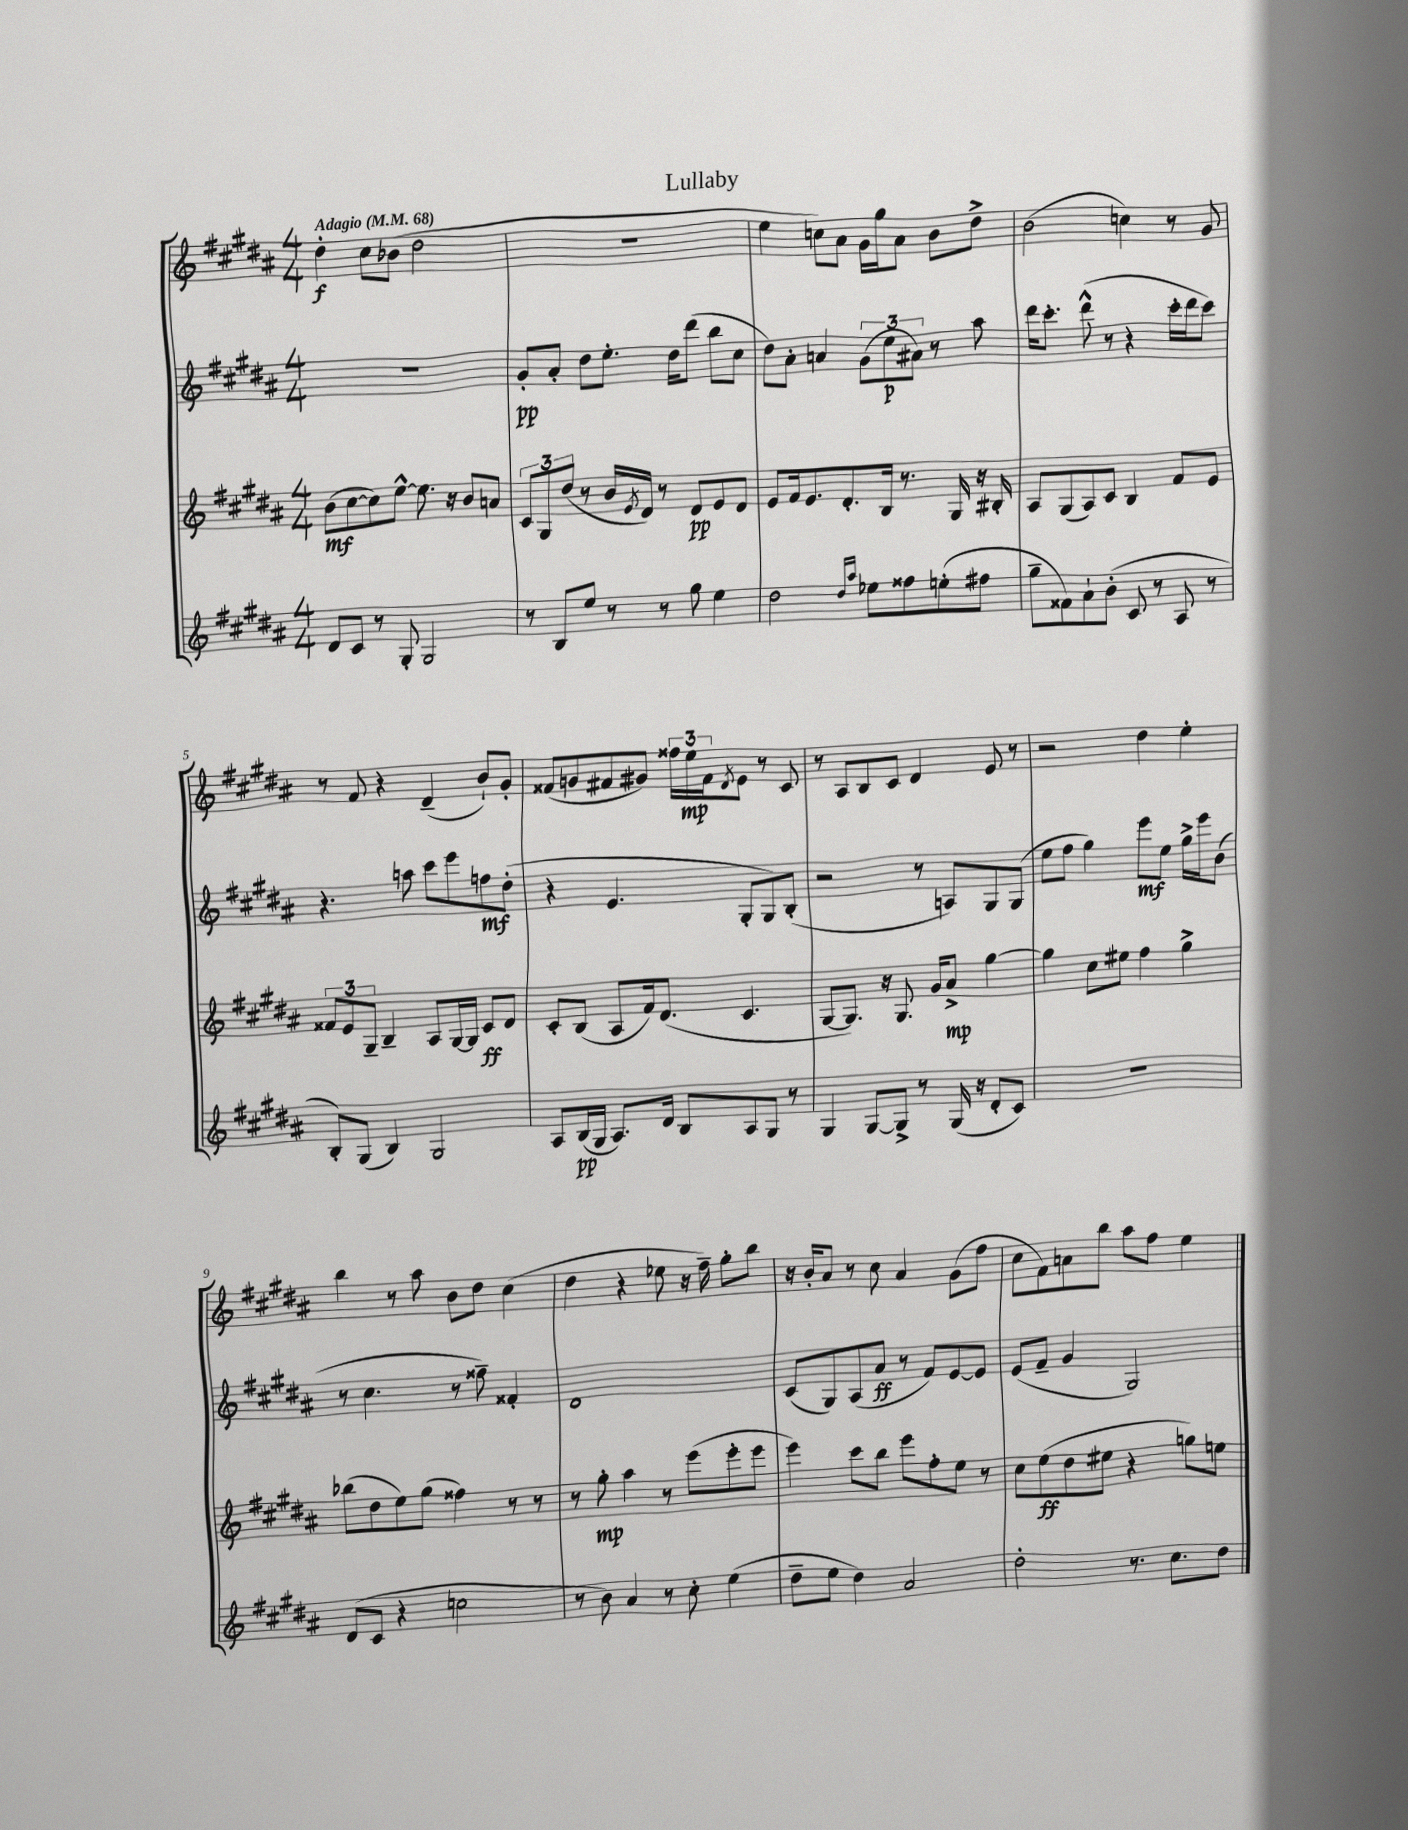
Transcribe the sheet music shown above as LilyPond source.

\header { title = "Lullaby" }
<<
\new StaffGroup <<
\new Staff = "s0" {
    \clef treble \key b \major \numericTimeSignature \time 4/4 \tempo "Adagio" 4 = 68
    dis''4-.\f cis''8 bes'8( dis''2 |
    r1 |
    e''4 c''8) ais'8 gis'16 gis''16 ais'8 b'8 dis''8-> |
    b'2( c''4) r8 gis'8 |
    r8 fis'8 r4 dis'4--( b'8-!) gis'8-. |
    fisis'8( g'8 fis'8 gis'8) \tuplet 3/2 { fisis''16 e''16\mp fis'16 } \acciaccatura { dis'8 } e'8 r8 cis'8 |
    r8 ais8 b8 cis'8 dis'4 e'8 r8 |
    r2 dis''4 e''4-. |
    b''4 r8 ais''8 b'8 dis''8 cis''4( |
    dis''4 r4 ees''8 r16 fis''16--) gis''8-. b''8 |
    r16 b'16-. ais'8 r8 cis''8 ais'4 gis'8( fis''8 |
    cis''8 fis'8) a'8 b''8 ais''8 fis''8 e''4 \bar "|." |
}
\new Staff = "s1" {
    \clef treble \key b \major \numericTimeSignature \time 4/4
    R1 |
    gis'8-.\pp ais'8-. dis''8 e''8.-. dis''16 dis'''8( b''8 cis''8 |
    dis''8) ais'8-. a'4 \tuplet 3/2 { gis'8( e''8\p ais'8) } r8 ais''8 |
    dis'''16 cis'''8.-. dis'''8-^( r8 r4 cis'''16-. dis'''16 cis'''8) |
    r4. a''8 cis'''8 e'''8 f''8\mf dis''8-.( |
    r4 e'4. gis8-. gis8) b8-.( |
    r2 r8 a8) gis8 gis8( |
    e''8 fis''8 gis''4) e'''8\mf e''8 gis''16-> e'''16 b'8( |
    r8 cis''4. r8 fisis''8--) fisis'4-. |
    dis'1 |
    cis'8( gis8) ais8( ais'8\ff r8 fis'8) e'8~ e'8 |
    e'8( fis'8-- gis'4 gis2) \bar "|." |
}
\new Staff = "s2" {
    \clef treble \key b \major \numericTimeSignature \time 4/4
    b'8\mf( cis''8~ cis''8) e''8~-^ e''8. r16 b'8 a'8 |
    \tuplet 3/2 { cis'8 gis8 dis''8( } r8 b'16 \acciaccatura { e'8 } dis'16) r8 dis'8\pp e'8 dis'8 |
    e'8 fis'16 e'8. dis'8.-. b16 r8. gis16 r16 bis16-. |
    ais8 gis8( ais8) cis'8 b4 fis'8 e'8 |
    \tuplet 3/2 { fisis'8 e'8 gis8-- } b4-- ais8 gis16~ gis16 cis'8\ff dis'8 |
    cis'8-. b8( ais8 fis'16) dis'8.( cis'4. |
    gis8~ gis8.) r16 gis8. gis'16 ais'8->\mp gis''4~ |
    gis''4 cis''8 eis''8 fis''4 gis''4-> |
    bes''8( dis''8 e''8) gis''8( fisis''4) r8 r8 |
    r8 gis''8-.\mp ais''4 r8 e'''8( e'''8-. e'''8 |
    e'''4) cis'''8 b''8 e'''8 fis''8-. e''8 r8 |
    cis''8 e''8\ff( dis''8 eis''8 r4 g''8) e''8 \bar "|." |
}
\new Staff = "s3" {
    \clef treble \key b \major \numericTimeSignature \time 4/4
    dis'8 cis'8 r8 gis8-. gis2 |
    r8 b8 e''8 r8 r8 gis''8 e''4 |
    dis''2 \grace { dis''16 ais''16 } ees''8 fisis''8 e''8-.( fis''8 |
    gis''8-- fisis'8) ais'8-! b'8-.( cis'8 r8 ais8 r8 |
    b8-.) gis8( b4) gis2 |
    ais8 b16\pp( gis16 ais8.) dis'16 b8 ais8 gis8 r8 |
    gis4 gis8~ gis8-> r8 gis16( r16 dis'8-. cis'8) |
    R1 |
    dis'8( cis'8 r4 c''2 |
    r8 b'8) ais'4 r8 cis''8-. e''4( |
    dis''8-- e''8 dis''4) ais'2 |
    dis''2-. r8. cis''8. dis''8 \bar "|." |
}
>>
>>
